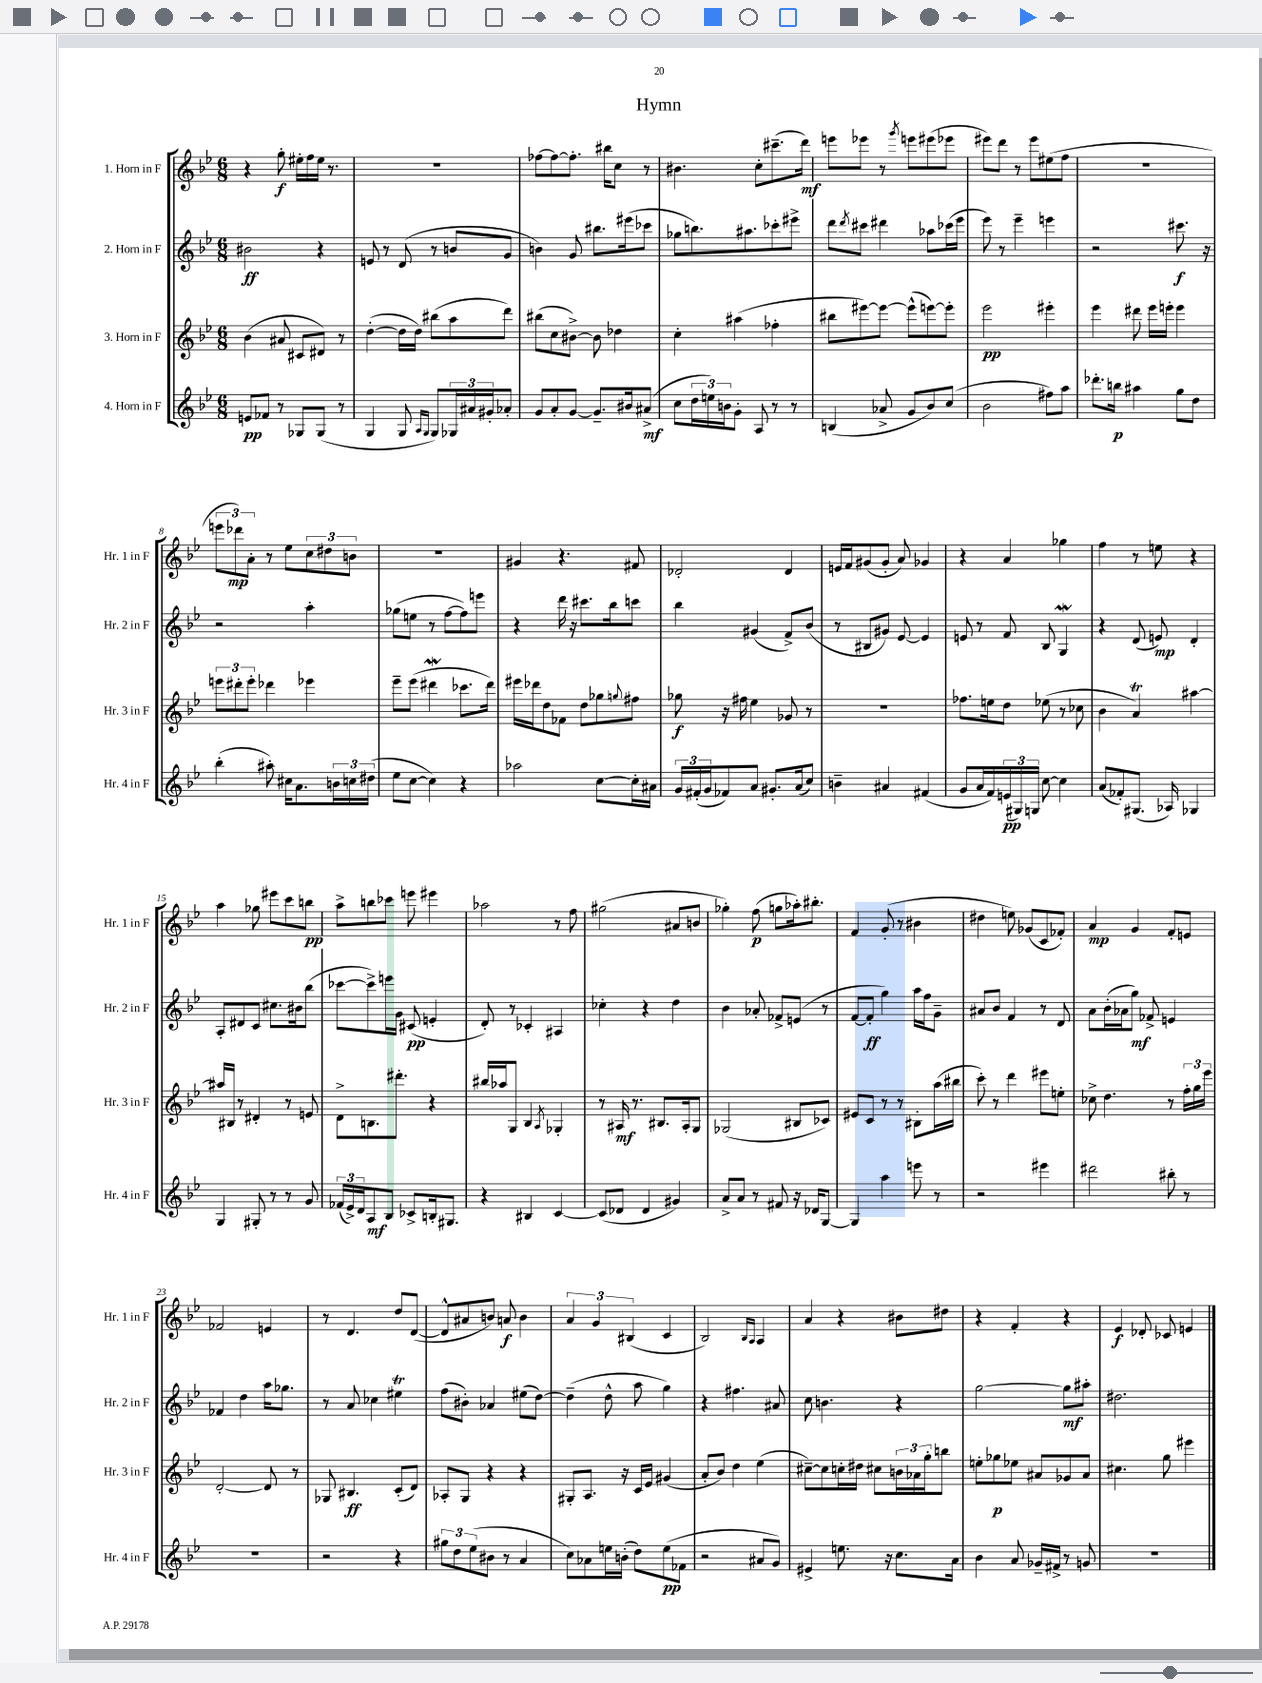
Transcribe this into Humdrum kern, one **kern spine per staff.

**kern	**kern	**kern	**kern
*staff4	*staff3	*staff2	*staff1
*clefG2	*clefG2	*clefG2	*clefG2
*k[b-e-]	*k[b-e-]	*k[b-e-]	*k[b-e-]
*M6/8	*M6/8	*M6/8	*M6/8
8e	(4b-	2b#	4r
8f-	.	.	.
8r	8a#	.	8gg'
8G-	8c#	.	16ee#'
.	.	.	16ff
(8G-	8d#)	4r	16ee#
.	.	.	8.r
8r	8r	.	.
=	=	=	=
4G	([4dd'	8e	2.r
.	.	8r	.
8G	16dd]	(8d	.
.	16dd)	.	.
16qqA	.	.	.
16qqG	.	.	.
8G)	(8bb#	8r	.
24G-	8aa	8b	.
24a#	.	.	.
24g#'	.	.	.
8a-'	8ddd)	8g	.
=	=	=	=
8g	(8bb#	4b)	[8ff-
8a'	8cc	.	8ff-_
[8g	[8b#^)	8g	8.ff-']
8.g~]	8b#]	8.bb#	.
.	.	.	16bb#
.	4dd-	.	8cc
16b#	.	(16eee#	.
(8a#^	.	8ccc-	8r
=	=	=	=
8cc	4cc'	8gg-	4.b#
24dd	.	8.bb)	.
24ee)	.	.	.
24b	.	.	.
8g'	(4aa#	.	.
.	.	8.aa#	.
8A	.	.	8cc'
8r	4ff-'	8ccc-'	(8.ccc#~
8r	.	8eee#^	.
.	.	.	16ddd)
=	=	=	=
(4B	8bb#	8ddd	8eee
.	.	8qddd	.
.	[8eee#)	8ccc#	8eee-
8a-^	8eee#_	4ddd#	8r
.	.	.	8qggg
8g	(8eee#^^]	.	8eee
8b-)	[8eee)	8aa-	(8eee#
(8cc	8eee']	(16ccc-	8eee-
.	.	16eee-	.
=	=	=	=
2b-	2eee-	8eee-)	8eee#)
.	.	8r	8ddd
.	.	4eee-~	8r
.	.	.	8eee#
8ff#)	4eee#'	4eee	(8ee#
8aa	.	.	8ff
=	=	=	=
8.ddd-'	4eee-	2r	2.r
16bb	.	.	.
4aa#	8ddd#	.	.
.	16eee-	.	.
.	16eee'	.	.
8gg	4eee	8.ccc#	.
8dd	.	.	.
.	.	16r	.
=	=	=	=
(4bb-'	12eee	2r	12eee
.	12ddd#'	.	12ddd-)
.	12eee'	.	12a'
8aa#')	4ddd-	.	8r
16cc#	.	.	8ee-
8.a	.	.	.
.	4eee-	4aa'	12cc
.	.	.	12dd#
24b	.	.	.
24cc	.	.	12b
(24dd#	.	.	.
=	=	=	=
8ee-	8eee-~	(8gg-	2.r
[8cc	(8eee-	8ee	.
4cc])	4ddd#	8r	.
.	.	[8ff	.
4r	8.ccc-	8ff])	.
.	.	8eee	.
.	16ddd#)	.	.
=	=	=	=
2aa-	16eee#	4r	4g#
.	16ddd-	.	.
.	8dd	.	.
.	8f-	16ddd	4.r
.	.	16r	.
.	8dd	8.ccc#	.
[8cc	8gg-	.	.
.	.	16bb-	.
.	8qqgg	.	.
16cc']	8ff#	8ccc	8f#
16a#	.	.	.
=	=	=	=
24g	8gg-	4bb-	2d-'
(24f#'	.	.	.
24g	.	.	.
8f-)	16r	.	.
.	16ff#	.	.
8a	4ee-	(4g#	.
8.g#'	.	.	.
.	8g-	8f^)	4d-
(16a	.	.	.
8cc)	8r	(8b-	.
=	=	=	=
4b~	2.r	8r	16e
.	.	.	16f
.	.	8B#	(8g#
4a#	.	8g#)	8g#'
.	.	[8e-	8a)
(4f#	.	4e-]	4g-
=	=	=	=
8g	8.ff-	8e	4r
16a	.	8r	.
16f)	16ee	.	.
(24e	8dd	8f	4a
24G#)	.	.	.
24G	.	.	.
[8cc	(8ee-	8B-	.
4cc]	8r	4G	4gg-
.	8cc-	.	.
=	=	=	=
(8a	4b-	4r	4ff
8f-')	.	.	.
(8.G#	4a)	(8d	8r
.	.	8e)	8ee
16A-)	.	.	.
4G-	[4aa#	4d'	4r
=	=	=	=
4G	16aa#]	8A'	4aa
.	16B#	.	.
.	8r	8d#	.
8G#'	4d#'	8c	8gg-
8r	.	8.cc#	8eee#
8r	8r	.	8ccc
.	.	16b#	.
8g	8e	(8bb-	8bb
=	=	=	=
(24f-	8d^	[8ccc-	8aa^
24e-^)	.	.	.
24d	.	.	.
8A	8.B	8ccc-^])	8bb
8B-	.	16eee	8ccc-
.	8.ddd#'	16g	.
8c-^	.	(8c#	8eee
16B'	4r	4e'	4eee#
8.G#	.	.	.
=	=	=	=
4r	16bb#	8d')	2aa-
.	16aa-	.	.
.	8G	8r	.
4B#	4B-	4c-'	.
.	8qA	.	.
[4c	4G-'	4A#	8r
.	.	.	8ff
=	=	=	=
(8c]	8r	4cc-'	(2gg#
8d-	16A#	.	.
.	8.r	.	.
4d-	.	4r	.
.	8.B#	.	.
4g#)	.	4dd	8a#
.	16A#'	.	.
.	8G	.	8b
=	=	=	=
8a^	(2G-	4b-	4gg-')
8a	.	.	.
8r	.	8a-'	(8ff
8f#	.	8f-^	8gg
16r	8B#	(8e	16aa-')
16d-	.	.	8.bb#'
[8G	8c-)	8r	.
=	=	=	=
4G]	8e#	[8f	4f
.	8c	8f']	.
4aa	8r	4gg)	(8g'
.	8r	.	8r
8eee	8B#'	16aa	4b#
.	.	16ff	.
8r	(16aa	8g~	.
.	16bb#	.	.
=	=	=	=
2r	8ccc')	8a#	4dd#
.	8r	8b-	.
.	4ddd	4f	8ee)
.	.	.	(8g-
4eee#	8eee#	8r	8c
.	8ee'	8d	8f-')
=	=	=	=
2ddd#	8cc-^	8a	4a
.	4.dd	(16b-'	.
.	.	16a-	.
.	.	8gg)	4g
.	.	8f-^	.
8bb#'	8r	4e	8f'
8r	24ff'	.	8e
.	24gg	.	.
.	24eee-	.	.
=	=	=	=
2.r	[2d'	4f-	2f-
.	.	4dd	.
.	8d]	16aa	4e
.	.	8.gg-	.
.	8r	.	.
=	=	=	=
2r	8G-	8r	8r
.	4.B#	8a	4.d
.	.	4cc-	.
4r	(8c'	4ee#	8dd
.	8d)	.	([8d
=	=	=	=
12gg#	8A-'	(8ff	8d^^]
12dd	.	.	.
.	8G	8b#')	8a#
(12ee-	.	.	.
8b#	4r	4a-	8b)
8r	.	.	8a
4a	4r	(8ee#	4b
.	.	[8dd)	.
=	=	=	=
8cc)	8G#'	(4dd~]	6a
8a-	8.A	.	.
.	.	.	6g
16ee	.	8dd^^	.
(16b'	16r	.	.
.	.	.	(6B#
8dd)	16c	8aa	.
.	16e-	.	.
(8ee	(4g#	4gg)	4c
8f-	.	.	.
=	=	=	=
2r	8a'	4r	2B-)
.	8b-)	.	.
.	4dd	4.ff#	.
.	.	.	16qqB-
.	.	.	16qqA
8a#	(4ee-	.	4A
8g)	.	8a#	.
=	=	=	=
4e#^	[8cc#~)	8cc	4a
.	8cc#]	4.b	.
8.ee	16cc'	.	4r
.	16dd#	.	.
.	8cc#	.	.
16r	.	.	.
8.cc	24b	4r	8b#
.	24a-	.	.
.	24gg'	.	.
.	8bb	.	8dd#
16a	.	.	.
=	=	=	=
4b-	8ee'	[2gg	4r
.	8gg-	.	.
8a	8ee-	.	4f'
16g-~	8a#	.	.
16f#^	.	.	.
8r	8g-	8gg]	4r
8g	8a#	8aa#'	.
=	=	=	=
2.r	4.cc#	2.dd#	4e-
.	.	.	8d-'
.	8gg	.	8c-
.	4eee#	.	4e
==	==	==	==
*-	*-	*-	*-
